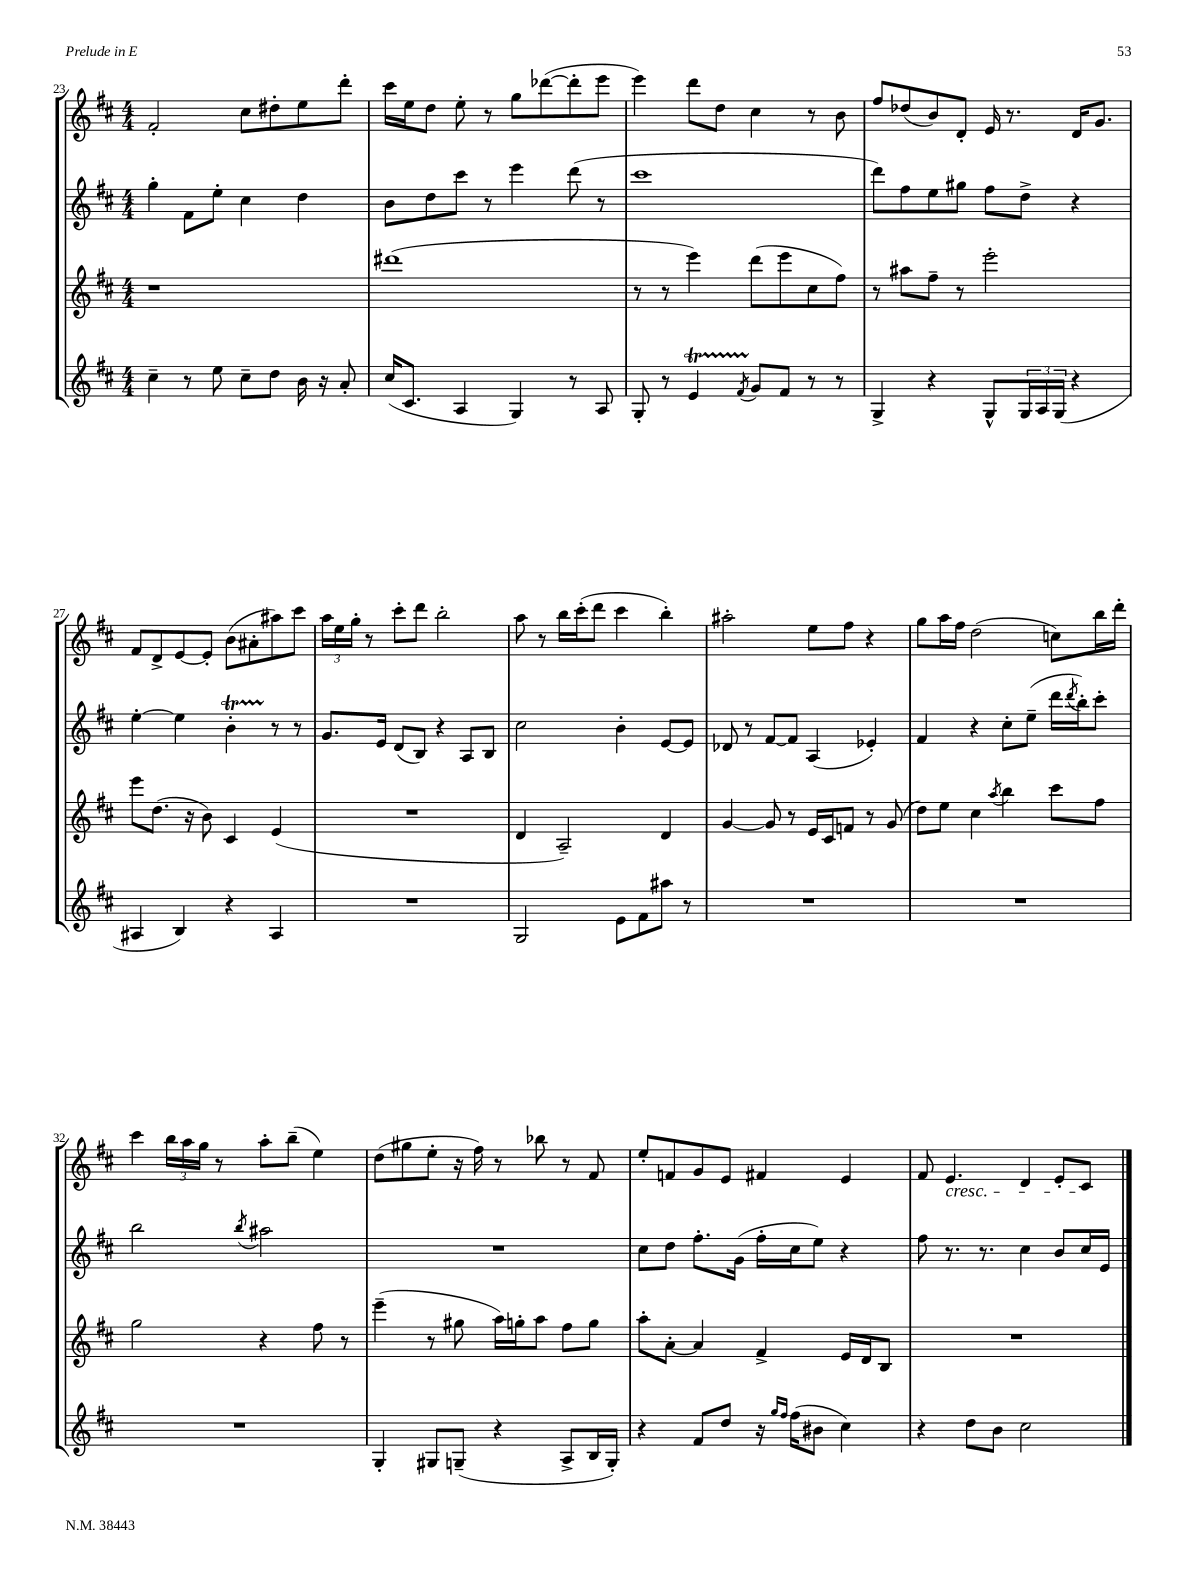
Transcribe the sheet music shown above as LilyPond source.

<<
\new StaffGroup <<
\new Staff = "s0" {
    \clef treble \key d \major \numericTimeSignature \time 4/4
    fis'2-. cis''8 dis''8-. e''8 d'''8-. |
    cis'''16 e''16 d''8 e''8-. r8 g''8 des'''8~( des'''8-. e'''8 |
    e'''4) d'''8 d''8 cis''4 r8 b'8 |
    fis''8 des''8( b'8) d'8-. e'16 r8. d'16 g'8. |
    fis'8 d'8-> e'8~ e'8-. b'8( ais'8-. ais''8) cis'''8 |
    \tuplet 3/2 { a''16 e''16 g''16-. } r8 cis'''8-. d'''8 b''2-. |
    a''8 r8 b''16 cis'''16-.( d'''8 cis'''4 b''4-.) |
    ais''2-. e''8 fis''8 r4 |
    g''8 a''16 fis''16 d''2( c''8) b''16 d'''16-. |
    cis'''4 \tuplet 3/2 { b''16 a''16 g''16 } r8 a''8-. b''8--( e''4) |
    d''8( gis''8 e''8-. r16 fis''16) r8 bes''8 r8 fis'8 |
    e''8-. f'8 g'8 e'8 fis'4 e'4 |
    fis'8 e'4.\cresc d'4 e'8-. cis'8\! \bar "|." |
}
\new Staff = "s1" {
    \clef treble \key d \major \numericTimeSignature \time 4/4
    g''4-. fis'8 e''8-. cis''4 d''4 |
    b'8 d''8 cis'''8 r8 e'''4 d'''8( r8 |
    cis'''1 |
    d'''8) fis''8 e''8 gis''8 fis''8 d''8-> r4 |
    e''4~-. e''4 b'4-.\startTrillSpan r8\stopTrillSpan r8 |
    g'8. e'16 d'8( b8) r4 a8 b8 |
    cis''2 b'4-. e'8~ e'8 |
    des'8 r8 fis'8~ fis'8 a4( ees'4-.) |
    fis'4 r4 cis''8-. e''8--( d'''16 \acciaccatura { d'''8 } b''16-.) cis'''8-. |
    b''2 \acciaccatura { b''8 } ais''2 |
    R1 |
    cis''8 d''8 fis''8.-. g'16( fis''16-. cis''16 e''8) r4 |
    fis''8 r8. r8. cis''4 b'8 cis''16 e'16 \bar "|." |
}
\new Staff = "s2" {
    \clef treble \key d \major \numericTimeSignature \time 4/4
    r1 |
    dis'''1( |
    r8 r8 e'''4) d'''8( e'''8 cis''8 fis''8) |
    r8 ais''8 fis''8-- r8 e'''2-. |
    e'''8 d''8.( r16 b'8) cis'4 e'4( |
    R1 |
    d'4 a2--) d'4 |
    g'4~ g'8 r8 e'16 cis'16 f'8 r8 g'8( |
    d''8) e''8 cis''4 \acciaccatura { a''8 } b''4 cis'''8 fis''8 |
    g''2 r4 fis''8 r8 |
    e'''4--( r8 gis''8 a''16) g''16-. a''8 fis''8 g''8 |
    a''8-. a'8~-. a'4 fis'4-> e'16 d'16 b8 |
    R1 \bar "|." |
}
\new Staff = "s3" {
    \clef treble \key d \major \numericTimeSignature \time 4/4
    cis''4-- r8 e''8 cis''8-- d''8 b'16 r16 a'8-. |
    cis''16( cis'8. a4 g4) r8 a8 |
    g8-. r8 e'4\startTrillSpan \acciaccatura { fis'8 } g'8\stopTrillSpan fis'8 r8 r8 |
    g4-> r4 g8-^ \tuplet 3/2 { g16 a16 g16( } r4 |
    ais4 b4) r4 ais4 |
    R1 |
    g2 e'8 fis'8 ais''8 r8 |
    R1 |
    R1 |
    R1 |
    g4-. gis8 g8--( r4 a8-> b16 g16-.) |
    r4 fis'8 d''8 r16 \grace { g''16 fis''16 } fis''16( bis'8 cis''4) |
    r4 d''8 b'8 cis''2 \bar "|." |
}
>>
>>
\layout { \context { \Score currentBarNumber = #23 } }
